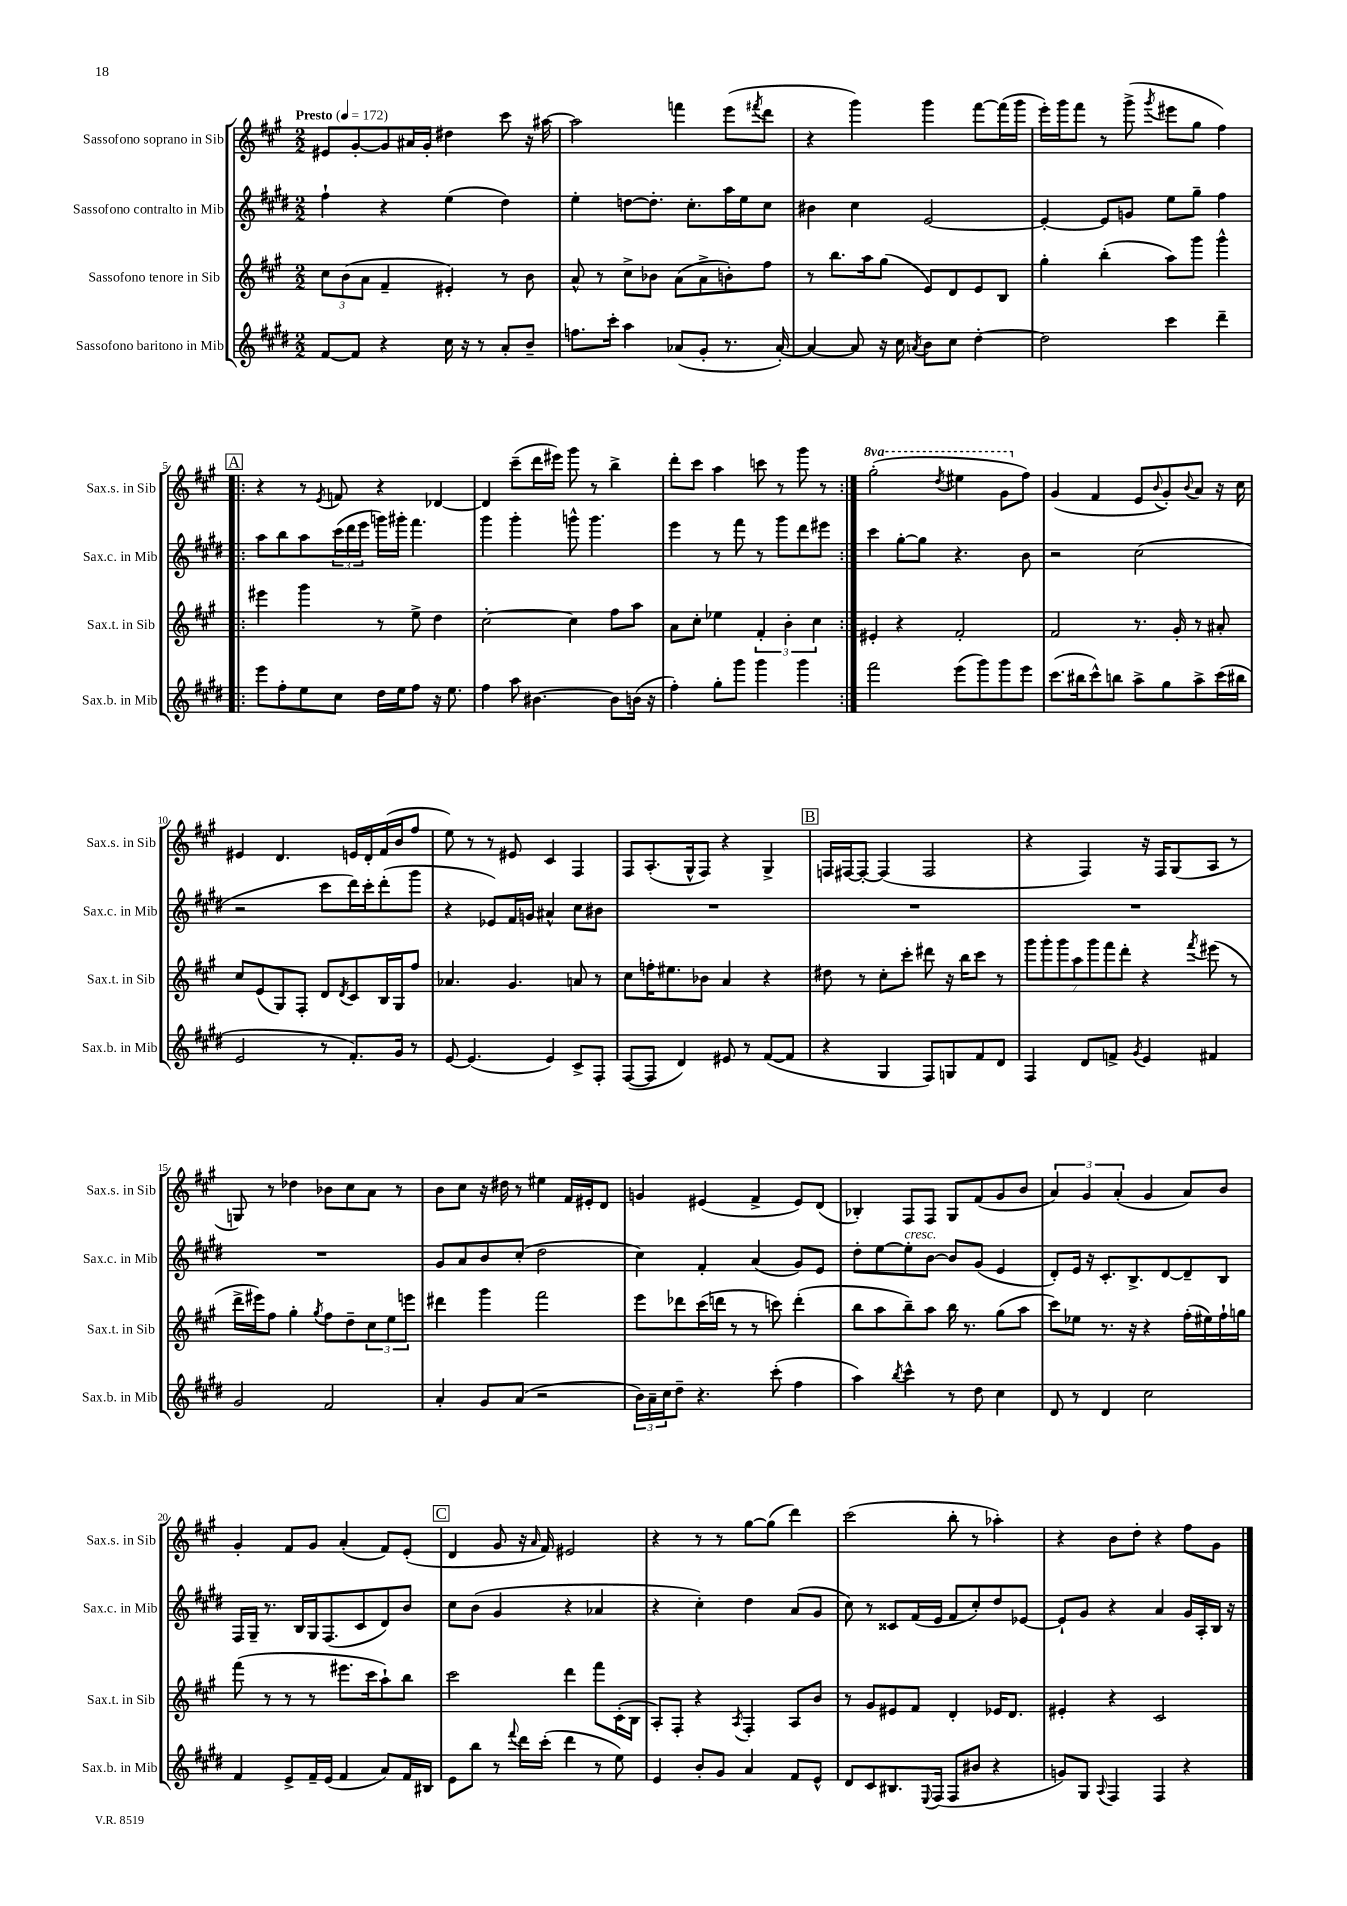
<<
\new StaffGroup <<
\new Staff = "s0" \with { instrumentName = "Sassofono soprano in Sib" shortInstrumentName = "Sax.s. in Sib" } {
    \clef treble \key a \major \numericTimeSignature \time 2/2 \set Staff.ottavationMarkups = #ottavation-simple-ordinals \tempo "Presto" 4 = 172
    eis'8 gis'8~-. gis'8 ais'16 gis'16-. dis''4 cis'''8 r16 ais''16~ |
    ais''2 f'''4 e'''8( \acciaccatura { fis'''8 } d'''8 |
    r4 gis'''4) gis'''4 fis'''8~ fis'''16( gis'''16 |
    e'''16-.) gis'''16 fis'''8 r8 gis'''8->( \acciaccatura { gis'''8 } eis'''8 gis''8 fis''4) |
    \repeat volta 2 { \mark \markup { \box "A" } r4 r8 \acciaccatura { e'8 } f'8 r4 des'4~ |
    des'4 cis'''8--( d'''16 eis'''16) gis'''8 r8 b''4-> |
    d'''8-. cis'''8 a''4 c'''8 r8 gis'''8 r8 | }
    \ottava #1 gis'''2-.( \acciaccatura { d'''8 } eis'''4 gis''8 \ottava #0 fis''8) |
    gis'4( fis'4 e'8 \appoggiatura { b'8 } gis'8-.) \appoggiatura { b'8 } a'8 r16 cis''16 |
    eis'4 d'4. e'16 d'16-. fis'16( b'16 fis''8 |
    e''8) r8 r8 eis'8 cis'4 fis4 |
    fis8 a8.-.( gis16-^ fis8) r4 gis4-> |
    \mark \markup { \box "B" } f16 fis16~ fis8~-. fis4( fis2 |
    r4 fis4) r16 fis16 gis8( a8 r8 |
    g8) r8 des''4 bes'8 cis''8 a'8 r8 |
    b'8 cis''8 r16 dis''16 r8 eis''4 fis'16 eis'16-. d'8 |
    g'4 eis'4( fis'4-> eis'8) d'8( |
    bes4-.) fis8 fis8 gis8 fis'8( gis'8 b'8 |
    \tuplet 3/2 { a'4) gis'4 a'4-.( } gis'4 a'8) b'8 |
    gis'4-. fis'8 gis'8 a'4-.( fis'8) e'8-.( |
    \mark \markup { \box "C" } d'4 gis'8 r16 \grace { a'16 } fis'16) eis'2 |
    r4 r8 r8 gis''8~ gis''8( d'''4) |
    cis'''2( b''8-. r8 aes''4-.) |
    r4 b'8 d''8-. r4 fis''8 gis'8 \bar "|." |
}
\new Staff = "s1" \with { instrumentName = "Sassofono contralto in Mib" shortInstrumentName = "Sax.c. in Mib" } {
    \clef treble \key e \major \numericTimeSignature \time 2/2
    fis''4-! r4 e''4( dis''4) |
    e''4-. d''8~ d''8.-. cis''8.-. a''16 e''16 cis''8 |
    bis'4 cis''4 e'2~ |
    e'4~-. e'8 g'8 e''8 gis''8-- fis''4 |
    \repeat volta 2 { \mark \markup { \box "A" } a''8 b''8 a''8 \tuplet 3/2 { cis'''16( dis'''16 e'''16 } g'''16) gis'''16-. fis'''4. |
    gis'''4 gis'''4-. g'''8-^ g'''4. |
    e'''4 r8 fis'''8 r8 gis'''8 dis'''8 eis'''8 | }
    cis'''4 gis''8~-. gis''8 r4. b'8 |
    r2 cis''2( |
    r2 cis'''8 dis'''16) cis'''16-. dis'''8-.( gis'''8 |
    r4 ees'8) fis'16 g'16 ais'4-^ cis''8 bis'8 |
    R1 |
    \mark \markup { \box "B" } R1 |
    R1 |
    R1 |
    gis'8 a'8 b'8 cis''8-.( dis''2 |
    cis''4) fis'4-. a'4( gis'8) e'8 |
    dis''8-. e''8~ e''8-.^\markup { \italic "cresc." } b'8~ b'8 gis'8( e'4 |
    dis'8-.) e'16 r16 cis'8.-. b8.-> dis'8~ dis'8-- b8 |
    fis16 gis16-- r8. b16 gis16 fis8.( cis'8 dis'8) b'8 |
    \mark \markup { \box "C" } cis''8 b'8( gis'4 r4 aes'4 |
    r4 cis''4-.) dis''4 a'8( gis'8 |
    cis''8) r8 cisis'8 fis'16( e'16 fis'8 cis''8-.) dis''8 ees'8~ |
    ees'8-! gis'8 r4 a'4 gis'16 a16-. b16 r16 \bar "|." |
}
\new Staff = "s2" \with { instrumentName = "Sassofono tenore in Sib" shortInstrumentName = "Sax.t. in Sib" } {
    \clef treble \key a \major \numericTimeSignature \time 2/2
    \tuplet 3/2 { cis''8 b'8( a'8 } fis'4-- eis'4-.) r8 b'8 |
    a'8-^ r8 cis''8-> bes'8 a'8( a'8-> b'8-.) fis''8 |
    r8 b''8. a''16 gis''8( e'8) d'8 e'8 b8 |
    gis''4-. b''4-.( a''8) gis'''8 gis'''4-^ |
    \repeat volta 2 { \mark \markup { \box "A" } eis'''4 gis'''4 r8 e''8-> d''4 |
    cis''2~-. cis''4 fis''8 a''8 |
    a'8 cis''8-. ees''4 \tuplet 3/2 { fis'4-. b'4-. cis''4 } | }
    eis'4-. r4 fis'2-. |
    fis'2 r8. gis'16-. r8 ais'8-. |
    cis''8 e'8( gis8) fis8-. d'8 \acciaccatura { d'8 } cis'8 b16 gis16 fis''8 |
    aes'4. gis'4. a'8 r8 |
    cis''8 f''16-. eis''8. bes'8 a'4 r4 |
    \mark \markup { \box "B" } dis''8 r8 cis''8-. cis'''8-. dis'''8 r16 b''16 cis'''8 r8 |
    \tuplet 7/4 { gis'''8 gis'''8-. gis'''8 a''8 gis'''8 fis'''8 d'''8-. } r4 \acciaccatura { fis'''8 } eis'''8( r8 |
    d'''16-> eis'''16) fis''8 gis''4-. \acciaccatura { gis''8 } fis''8 d''8-- \tuplet 3/2 { cis''8 e''8 e'''8 } |
    dis'''4 gis'''4 fis'''2 |
    e'''8 des'''8 cis'''16( d'''16 r8 r8 c'''8) d'''4-.( |
    b''8 a''8 b''8--) a''8 b''16 r8. gis''8( a''8 |
    cis'''8) ees''8 r8. r16 r4 fis''16-.( eis''16) fis''16-! g''16 |
    fis'''8( r8 r8 r8 eis'''8. cis'''16 a''8-!) b''8 |
    \mark \markup { \box "C" } cis'''2 d'''4 fis'''8 cis'16-.( b16 |
    a8-.) fis8-. r4 \acciaccatura { a8 } fis4-. a8 b'8 |
    r8 gis'8 eis'8 fis'8 d'4-. ees'16 d'8. |
    eis'4-. r4 cis'2 \bar "|." |
}
\new Staff = "s3" \with { instrumentName = "Sassofono baritono in Mib" shortInstrumentName = "Sax.b. in Mib" } {
    \clef treble \key e \major \numericTimeSignature \time 2/2
    fis'8~ fis'8 r4 cis''16 r16 r8 a'8-. b'8-- |
    f''8. cis'''16-. a''4 aes'8( gis'8-. r8. aes'16~-.) |
    aes'4~ aes'8 r16 cis''16 \acciaccatura { a'8 } b'8 cis''8 dis''4~-. |
    dis''2 cis'''4 dis'''4-- |
    \repeat volta 2 { \mark \markup { \box "A" } e'''8 fis''8-. e''8 cis''8 dis''16 e''16 fis''8 r16 e''8. |
    fis''4 a''8 bis'4.~ bis'8 b'16( r16 |
    fis''4-.) gis''8-. gis'''8 gis'''4 gis'''4 | }
    fis'''2 e'''8( gis'''8) gis'''8 e'''8 |
    cis'''8.( bis''16 cis'''8-^) b''8 a''8-> gis''8 a''8-> cis'''16( bis''16 |
    e'2 r8 fis'8.-.) gis'16 r8 |
    e'8~ e'4.( e'4) cis'8-> fis8-. |
    fis8~( fis8 dis'4) eis'8 r8 fis'8~( fis'8 |
    \mark \markup { \box "B" } r4 gis4 fis8) g8 fis'8 dis'8 |
    fis4 dis'8 f'8-> \acciaccatura { gis'8 } e'4 fis'4 |
    gis'2 fis'2 |
    a'4-. gis'8 a'8( r2 |
    \tuplet 3/2 { b'16) a'16-- cis''16 } dis''8-- r4. cis'''8-.( fis''4 |
    a''4) \acciaccatura { b''8 } cis'''4-^ r8 dis''8 cis''4 |
    dis'8 r8 dis'4 cis''2 |
    fis'4 e'8-> fis'16-- e'16( fis'4 a'8) fis'16 bis16 |
    \mark \markup { \box "C" } e'8 b''8 r8 \appoggiatura { fis'''8 } dis'''16 cis'''16-.( dis'''4 r8 e''8) |
    e'4 b'8-. gis'8 a'4 fis'8 e'8-^ |
    dis'8 cis'8 bis8. \appoggiatura { e8 } fis16( fis8 bis'8 r4 |
    g'8) gis8 \appoggiatura { a8 } fis4 fis4 r4 \bar "|." |
}
>>
>>
